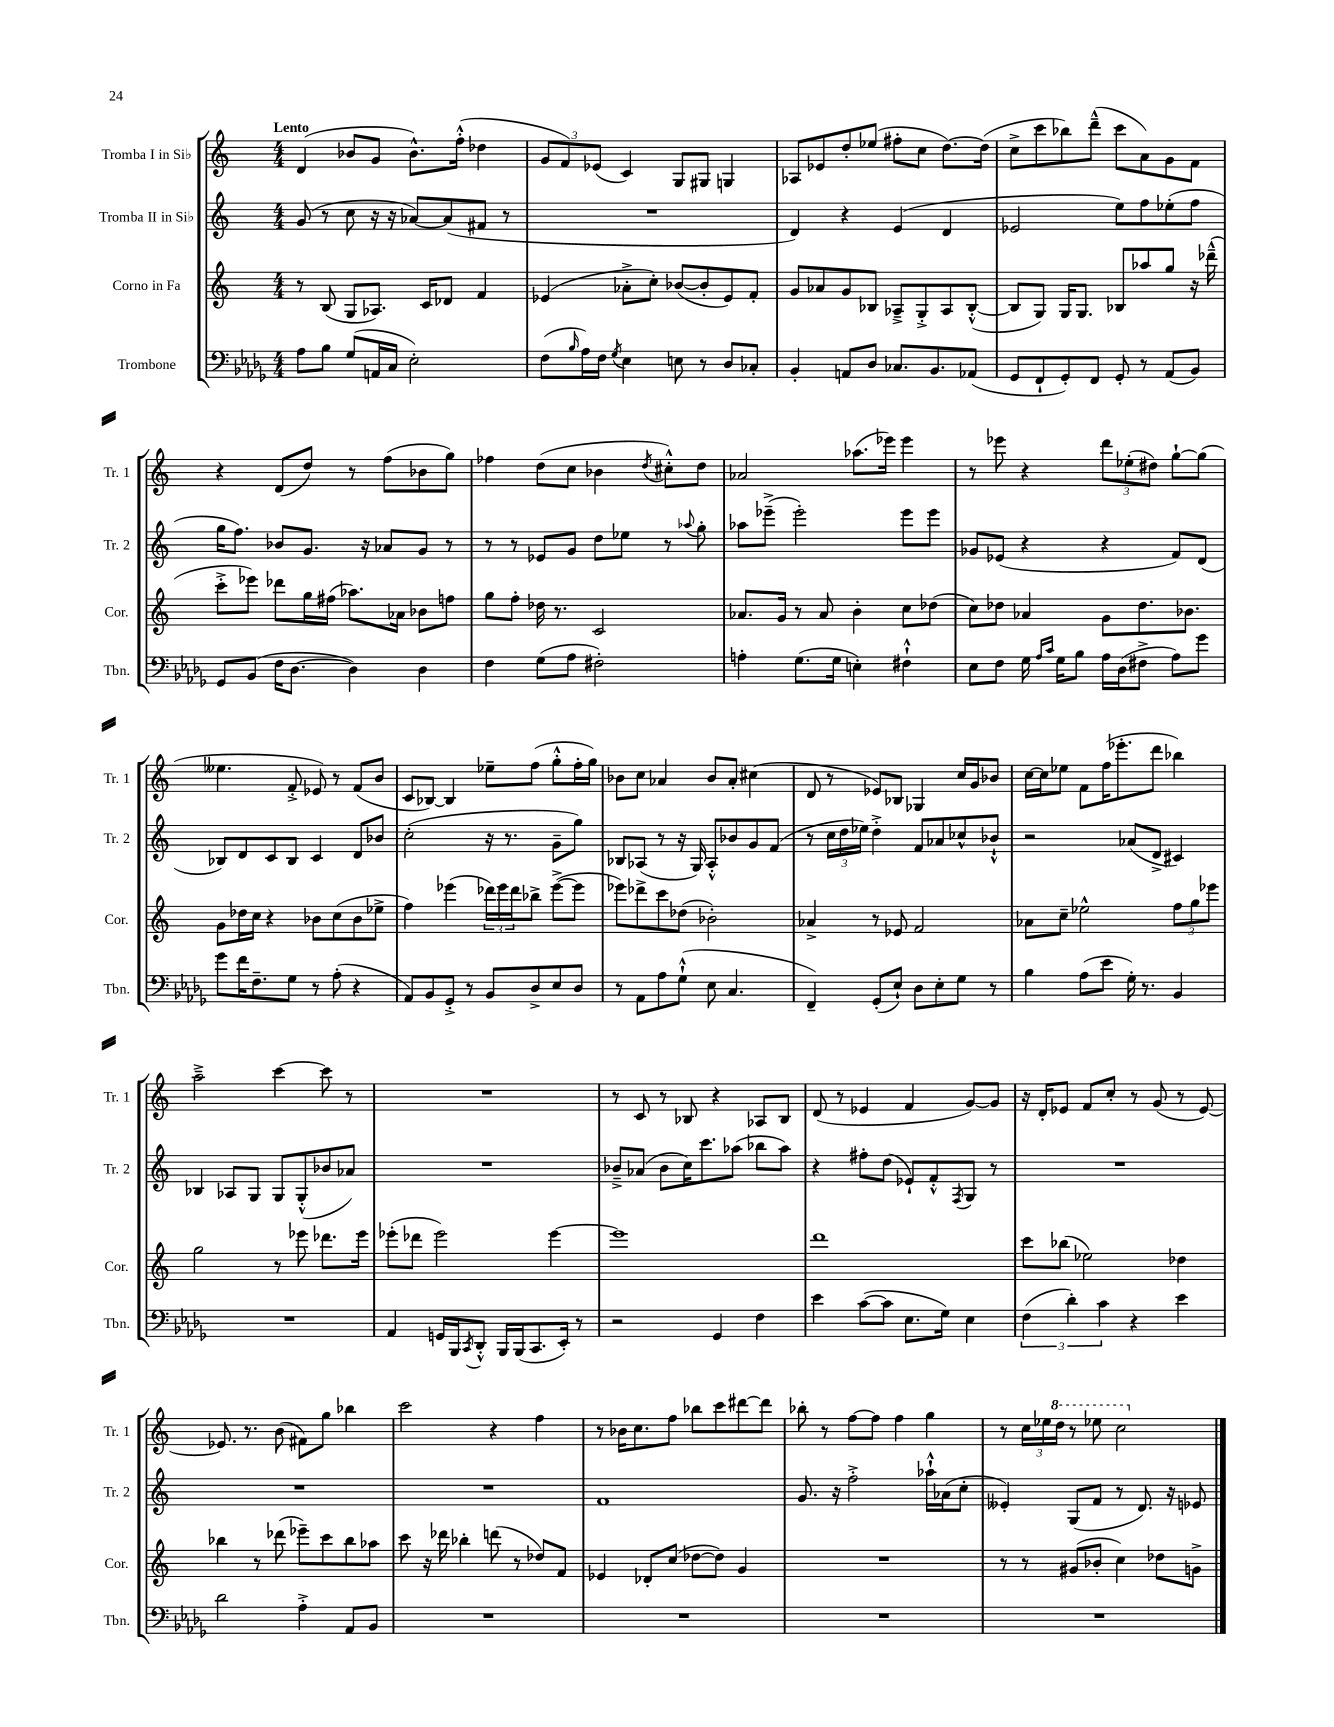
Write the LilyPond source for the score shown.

<<
\new StaffGroup <<
\new Staff = "s0" \with { instrumentName = "Tromba I in Sib" shortInstrumentName = "Tr. 1" } {
    \clef treble \key c \major \numericTimeSignature \time 4/4 \tempo "Lento"
    d'4( bes'8 g'8 bes'8.-^) f''16-.-^( des''4 |
    \tuplet 3/2 { g'8 f'8) ees'8( } c'4) g8 gis8 g4 |
    aes8 ees'8 d''8-. ees''8( fis''8-. c''8 d''8.~) d''16( |
    c''8-> c'''8 bes''8) d'''8---^( c'''8 a'8) g'8 f'8 |
    r4 d'8( d''8) r8 f''8( bes'8 g''8) |
    fes''4 d''8( c''8 bes'4 \acciaccatura { d''8 } cis''8-.-^) d''8 |
    aes'2 aes''8.( ees'''16) ees'''4 |
    r8 ees'''8 r4 \tuplet 3/2 { d'''8 ees''8-.( dis''8) } g''8~-! g''8( |
    eeses''4. f'8-.-> ees'8) r8 f'8( b'8 |
    c'8 bes8~) bes4 ees''8-- f''8( g''8-.-^ f''16-. g''16) |
    bes'8 c''8 aes'4 bes'8 aes'8-. cis''4( |
    d'8 r8 ees'8) bes8 ges4 c''16 g'16 bes'8 |
    c''16~ c''16 ees''8 f'8 f''16( ees'''8.-. d'''8 bes''4) |
    a''2---> c'''4~ c'''8 r8 |
    R1 |
    r8 c'8 r8 bes8 r4 aes8 bes8 |
    d'8( r8 ees'4 f'4 g'8~) g'8 |
    r16 d'16-. ees'8 f'8 c''8-. r8 g'8( r8 ees'8~) |
    ees'8. r8. b'8( fis'8) g''8 bes''4 |
    c'''2 r4 f''4 |
    r8 bes'16 c''8. f''8 bes''8 c'''8 dis'''8~ dis'''8 |
    bes''8-. r8 f''8~ f''8 f''4 g''4 |
    r8 \tuplet 3/2 { c''16 ees''16 \ottava #1 d'''16 } r8 ees'''8 c'''2 \ottava #0 \bar "|." |
}
\new Staff = "s1" \with { instrumentName = "Tromba II in Sib" shortInstrumentName = "Tr. 2" } {
    \clef treble \key c \major \numericTimeSignature \time 4/4
    g'8( r8 c''8 r16 r16 aes'8~) aes'8( fis'8 r8 |
    R1 |
    d'4) r4 e'4( d'4 |
    ees'2 e''8) f''8 ees''8-.( f''8 |
    g''16 f''8.) bes'8 g'8. r16 aes'8 g'8 r8 |
    r8 r8 ees'8 g'8 d''8 ees''8 r8 \appoggiatura { aes''8 } g''8-. |
    aes''8 ees'''8--->( ees'''2-.) ees'''8 ees'''8 |
    ges'8 ees'8( r4 r4 f'8) d'8( |
    bes8) d'8 c'8 bes8 c'4 d'8 bes'8 |
    c''2-.( r16 r8. g'8-- g''8) |
    bes8 aes8( r8 r16 g16) aes8-.-^ bes'8 g'8 f'8( |
    r8 \tuplet 3/2 { c''16 d''16 ees''16) } d''4-.-> f'8 aes'8 ces''8-^ bes'8-!-^ |
    r2 aes'8( d'8-> cis'4) |
    bes4 aes8 g8 g8 g8-.-^( bes'8 aes'8) |
    R1 |
    bes'8---> aes'8( bes'8 c''16) c'''8. aes''8( bes''8 aes''8) |
    r4 fis''8-. d''8( ees'8-!) f'8-.-^ \acciaccatura { f8 } g8 r8 |
    R1 |
    R1 |
    R1 |
    f'1 |
    g'8. r16 f''2-.-> aes''16-!-^ aes'16( c''8-. |
    eeses'4-.) g8( f'8 r8 d'8.) r16 ees'8 \bar "|." |
}
\new Staff = "s2" \with { instrumentName = "Corno in Fa" shortInstrumentName = "Cor." } {
    \clef treble \key c \major \numericTimeSignature \time 4/4
    r8 b8( g8 aes8.) c'16 des'8 f'4 |
    ees'4( aes'8-.-> c''8-.) bes'8~( bes'8-. ees'8) f'8-. |
    g'8 aes'8 g'8 bes8 aes8---> g8-.-> aes8 bes8~-.-^( |
    bes8 g8) g16 g8. bes8 aes''8 g''8 r16 des'''16---^( |
    c'''8-.-> ees'''8) des'''8 g''16 fis''16( aes''8.) aes'16 bes'8 f''8 |
    g''8 f''8-. des''16 r8. c'2 |
    aes'8. g'16 r8 aes'8 b'4-. c''8 des''8( |
    c''8) des''8 aes'4 g'8 des''8. bes'8. |
    g'8 des''16 c''16 r4 bes'8 c''8( bes'8 ees''8-> |
    f''4) ees'''4( \tuplet 3/2 { des'''16) ees'''16 des'''16 } bes''8-> ees'''8~->( ees'''8 |
    ees'''8) des'''8-> c'''8 des''8( bes'2-.) |
    aes'4-> r8 ees'8 f'2 |
    aes'8 c''8-- ees''2-^ \tuplet 3/2 { f''8 g''8 ees'''8 } |
    g''2 r8 ees'''8 des'''8. ees'''16 |
    ees'''8-.( des'''8 ees'''2) ees'''4~ |
    ees'''1 |
    d'''1 |
    c'''8 bes''8( ees''2) des''4 |
    bes''4 r8 des'''8( ees'''8--) c'''8 bes''8 aes''8 |
    c'''8 r16 des'''16 bes''4-. d'''8( r8 des''8) f'8 |
    ees'4 des'8-. c''8( des''8~ des''8) g'4 |
    R1 |
    r8 r8 gis'8( bes'8-. c''4) des''8 g'8-> \bar "|." |
}
\new Staff = "s3" \with { instrumentName = "Trombone" shortInstrumentName = "Tbn." } {
    \clef bass \key des \major \numericTimeSignature \time 4/4
    aes8 bes8 ges8( a,16 c16 ees2-.) |
    f8( \grace { bes16 } aes16) f16 \acciaccatura { ges8 } ees4 e8 r8 des8 ces8-. |
    bes,4-. a,8 des8 ces8. bes,8. aes,8( |
    ges,8 f,8-! ges,8-.) f,8 ges,8-. r8 aes,8( bes,8) |
    ges,8 bes,8( f16 des8.~ des4) des4 |
    f4 ges8( aes8 fis2-.) |
    a4-. ges8.( ges16 e4-.) fis4-!-^ |
    ees8 f8 ges16 \grace { aes16 c'16 } ges16 bes8 aes16 des16( fis8-> aes8) ges'8 |
    ges'8 f'16 f8.-- ges8 r8 aes8-.( r4 |
    aes,8) bes,8 ges,8-.-> r8 bes,8 des8-> ees8 des8 |
    r8 aes,8 aes8 ges8-!-^( ees8 c4. |
    f,4--) ges,8-.( ees8-!) des8 ees8-. ges8 r8 |
    bes4 aes8( ees'8 ges16-.) r8. bes,4 |
    R1 |
    aes,4 g,16 bes,,16 \acciaccatura { c,8 } des,8-.-^ bes,,16 bes,,16( c,8. ees,16-.) r8 |
    r2 ges,4 f4 |
    ees'4 c'8~( c'8 ees8. ges16) ees4 |
    \tuplet 3/2 { f4( des'4-.) c'4 } r4 ees'4 |
    des'2 aes4-.-> aes,8 bes,8 |
    R1 |
    R1 |
    R1 |
    R1 \bar "|." |
}
>>
>>
\layout { \context { \Score \remove "Bar_number_engraver" } }
